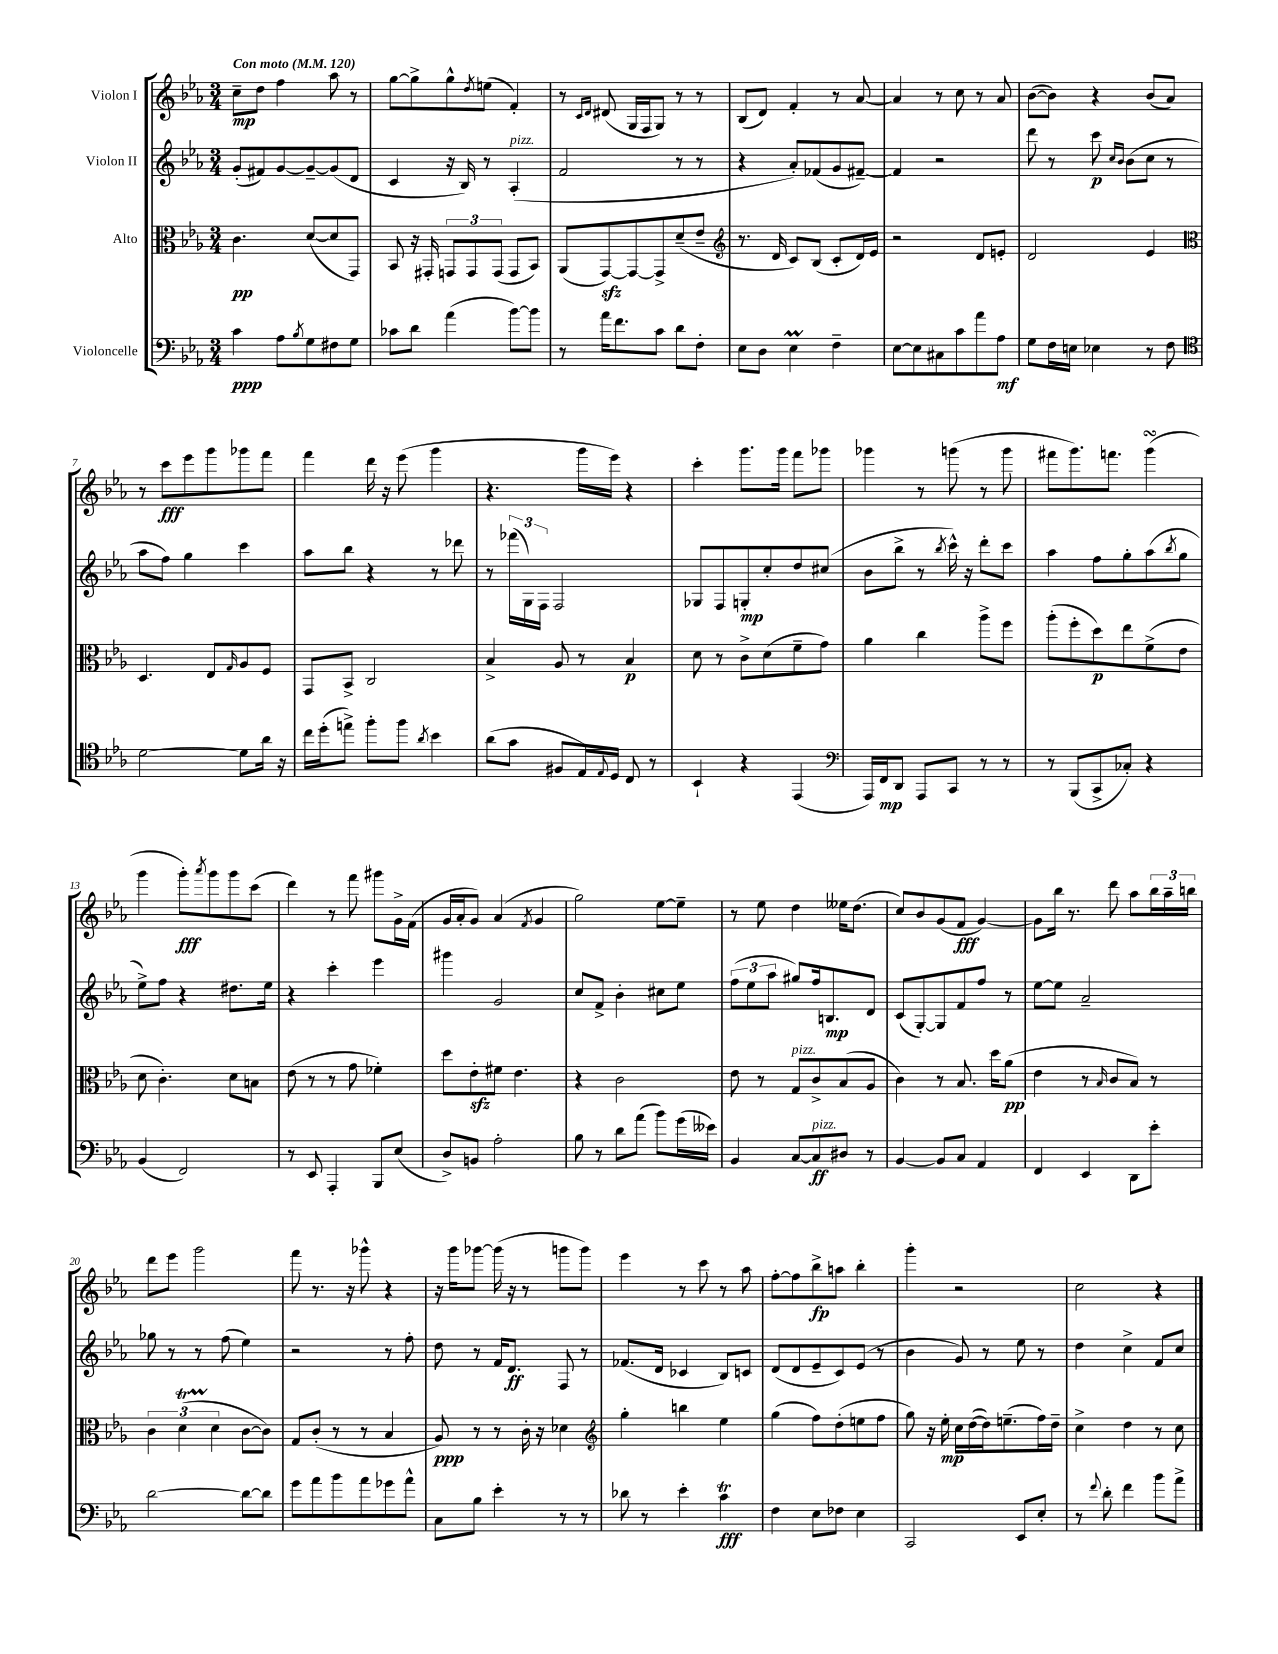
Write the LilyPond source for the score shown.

<<
\new StaffGroup <<
\new Staff = "s0" \with { instrumentName = "Violon I" } {
    \clef treble \key ees \major \numericTimeSignature \time 3/4 \tempo "Con moto" 4 = 120
    c''8--\mp d''8 f''4 aes''8 r8 |
    g''8~ g''8-> g''8-^ \acciaccatura { d''8 } e''8( f'4-.) |
    r8 \grace { c'16 d'16 } dis'8( g16 f16 g8) r8 r8 |
    bes8( d'8) f'4-. r8 aes'8~ |
    aes'4 r8 c''8 r8 aes'8 |
    bes'8~( bes'8) r4 bes'8( aes'8) |
    r8 c'''8\fff ees'''8 g'''8 ges'''8 f'''8 |
    f'''4 d'''16 r16 ees'''8( g'''4 |
    r4. g'''16 ees'''16) r4 |
    c'''4-. g'''8. g'''16 f'''8 ges'''8 |
    ges'''4 r8 g'''8( r8 g'''8 |
    fis'''8 g'''8.) f'''8. g'''4\turn( |
    g'''4 g'''8-.\fff) \acciaccatura { aes'''8 } g'''8 g'''8 c'''8( |
    d'''4) r8 f'''8 gis'''8 g'16-> f'16( |
    g'16 aes'16-. g'8) aes'4( \acciaccatura { f'8 } g'4 |
    g''2) ees''8~ ees''8-- |
    r8 ees''8 d''4 eeses''16 d''8.( |
    c''8) bes'8 g'8( f'8\fff g'4~) |
    g'8 bes''16 r8. d'''8 aes''8 \tuplet 3/2 { bes''16 aes''16-- b''16 } |
    d'''8 ees'''8 g'''2 |
    f'''8 r8. r16 ges'''8-^ r4 |
    r16 g'''16 ges'''8~ ges'''16( r16 r8 g'''8 g'''8) |
    ees'''4 r8 c'''8 r8 aes''8 |
    f''8~-. f''8 bes''8->\fp a''8 bes''4-. |
    g'''4-. r2 |
    c''2 r4 \bar "|." |
}
\new Staff = "s1" \with { instrumentName = "Violon II" } {
    \clef treble \key ees \major \numericTimeSignature \time 3/4
    g'8-.( fis'8) g'8~ g'8~-- g'8( d'8 |
    c'4 r16 bes16) r8 aes4-.^\markup { \italic "pizz." }( |
    f'2 r8 r8 |
    r4 aes'8-.) fes'8( g'8 fis'8~--) |
    fis'4 r2 |
    d'''8 r8 c'''8\p \grace { c''16 bes'16 } bes'8( c''8 r8 |
    aes''8 f''8) g''4 c'''4 |
    aes''8 bes''8 r4 r8 des'''8 |
    r8 \tuplet 3/2 { fes'''16( g16) f16 } f2 |
    ges8 f8 g8-.\mp c''8-. d''8 cis''8( |
    bes'8 bes''8-> r8 \acciaccatura { bes''8 } c'''16-^) r16 d'''8-. c'''8 |
    aes''4 f''8 g''8-. aes''8( \acciaccatura { bes''8 } g''8 |
    ees''8->) f''8 r4 dis''8. ees''16 |
    r4 c'''4-. ees'''4 |
    gis'''4 g'2 |
    c''8 f'8-> bes'4-. cis''8 ees''8 |
    \tuplet 3/2 { f''8( ees''8 aes''8 } gis''8) f''16 b8.\mp d'8 |
    c'8( g8~-.) g8 f'8 f''8 r8 |
    ees''8~ ees''8 aes'2-- |
    ges''8 r8 r8 f''8( ees''4) |
    r2 r8 f''8-. |
    d''8 r8 f'16 d'8.\ff f8 r8 |
    fes'8.( d'16 ces'4 bes8) c'8 |
    d'8( d'8 ees'8-- c'8) ees'8( r8 |
    bes'4 g'8) r8 ees''8 r8 |
    d''4 c''4-> f'8 c''8 \bar "|." |
}
\new Staff = "s2" \with { instrumentName = "Alto" } {
    \clef alto \key ees \major \numericTimeSignature \time 3/4
    c'4.\pp d'8~( d'8 g,8) |
    bes,8 r16 gis,16-. \tuplet 3/2 { g,8 g,8 g,8( } g,8 bes,8) |
    aes,8( g,8~\sfz) g,8~ g,8-> d'8--( ees'8-- |
    \clef treble r8. d'16 c'8) bes8( c'8-. d'16) ees'16 |
    r2 d'8 e'8-. |
    d'2 ees'4 |
    \clef alto d4. ees8 \grace { g16 } aes8 f8 |
    g,8 bes,8-> c2 |
    bes4-> aes8 r8 bes4\p |
    d'8 r8 c'8-> d'8( f'8-- g'8) |
    aes'4 c''4 aes''8-> f''8 |
    aes''8-.( f''8-. d''8\p) ees''8 f'8->( ees'8 |
    d'8 c'4.-.) d'8 b8 |
    ees'8( r8 r8 g'8 fes'4-.) |
    d''8 ees'8-.\sfz fis'8 ees'4. |
    r4 c'2 |
    ees'8 r8 g8^\markup { \italic "pizz." } c'8-> bes8( aes8 |
    c'4) r8 bes8. d''16 aes'8\pp( |
    ees'4 r8 \grace { bes16 } c'8 bes8) r8 |
    \tuplet 3/2 { c'4 d'4\startTrillSpan( d'4\stopTrillSpan } c'8~ c'8) |
    g8 c'8-.( r8 r8 bes4 |
    aes8\ppp) r8 r8 c'16-. r16 des'4 |
    \clef treble g''4-. b''4 ees''4 |
    g''4( f''8) d''8-.( e''8 f''8 |
    g''8) r16 ees''16-.\mp c''16 d''16~( d''16) e''8.--( f''16) d''16-- |
    c''4-> d''4 r8 c''8 \bar "|." |
}
\new Staff = "s3" \with { instrumentName = "Violoncelle" } {
    \clef bass \key ees \major \numericTimeSignature \time 3/4
    c'4\ppp aes8 \acciaccatura { bes8 } g8 fis8 g8 |
    ces'8 d'8 aes'4( bes'8~) bes'8 |
    r8 aes'16 f'8. c'8 d'8 f8-. |
    ees8 d8 ees4\prall f4-- |
    ees8~ ees8 cis8 c'8 aes'8 aes8\mf |
    g8 f16 e16 ees4 r8 f8 |
    \clef tenor d'2~ d'8 aes'16 r16 |
    c''16 d''16-.( e''8->) f''8-. f''8 \acciaccatura { aes'8 } bes'4 |
    aes'8( g'8 fis8 ees16) \appoggiatura { ees8 } d16 c8 r8 |
    bes,4-! r4 ees,4( |
    \clef bass aes,,16) f,16\mp d,8 aes,,8 c,8 r8 r8 |
    r8 bes,,8( c,8-> ces8-.) r4 |
    bes,4( f,2) |
    r8 ees,8 aes,,4-. bes,,8 ees8( |
    d8->) b,8 aes2-. |
    bes8 r8 d'8 aes'8( bes'8) g'16( eeses'16) |
    bes,4 c8~ c8\ff^\markup { \italic "pizz." } dis8 r8 |
    bes,4~ bes,8 c8 aes,4 |
    f,4 ees,4 d,8 ees'8-. |
    d'2~ d'8~ d'8 |
    g'8 aes'8 bes'8 aes'8 ges'8 aes'8-^ |
    c8 bes8 ees'4-. r8 r8 |
    des'8 r8 ees'4-. c'4\trill\fff |
    f4 ees8 fes8 ees4 |
    c,2 ees,8 ees8-. |
    r8 \appoggiatura { f'8 } d'8-. f'4 bes'8 aes'8-> \bar "|." |
}
>>
>>
